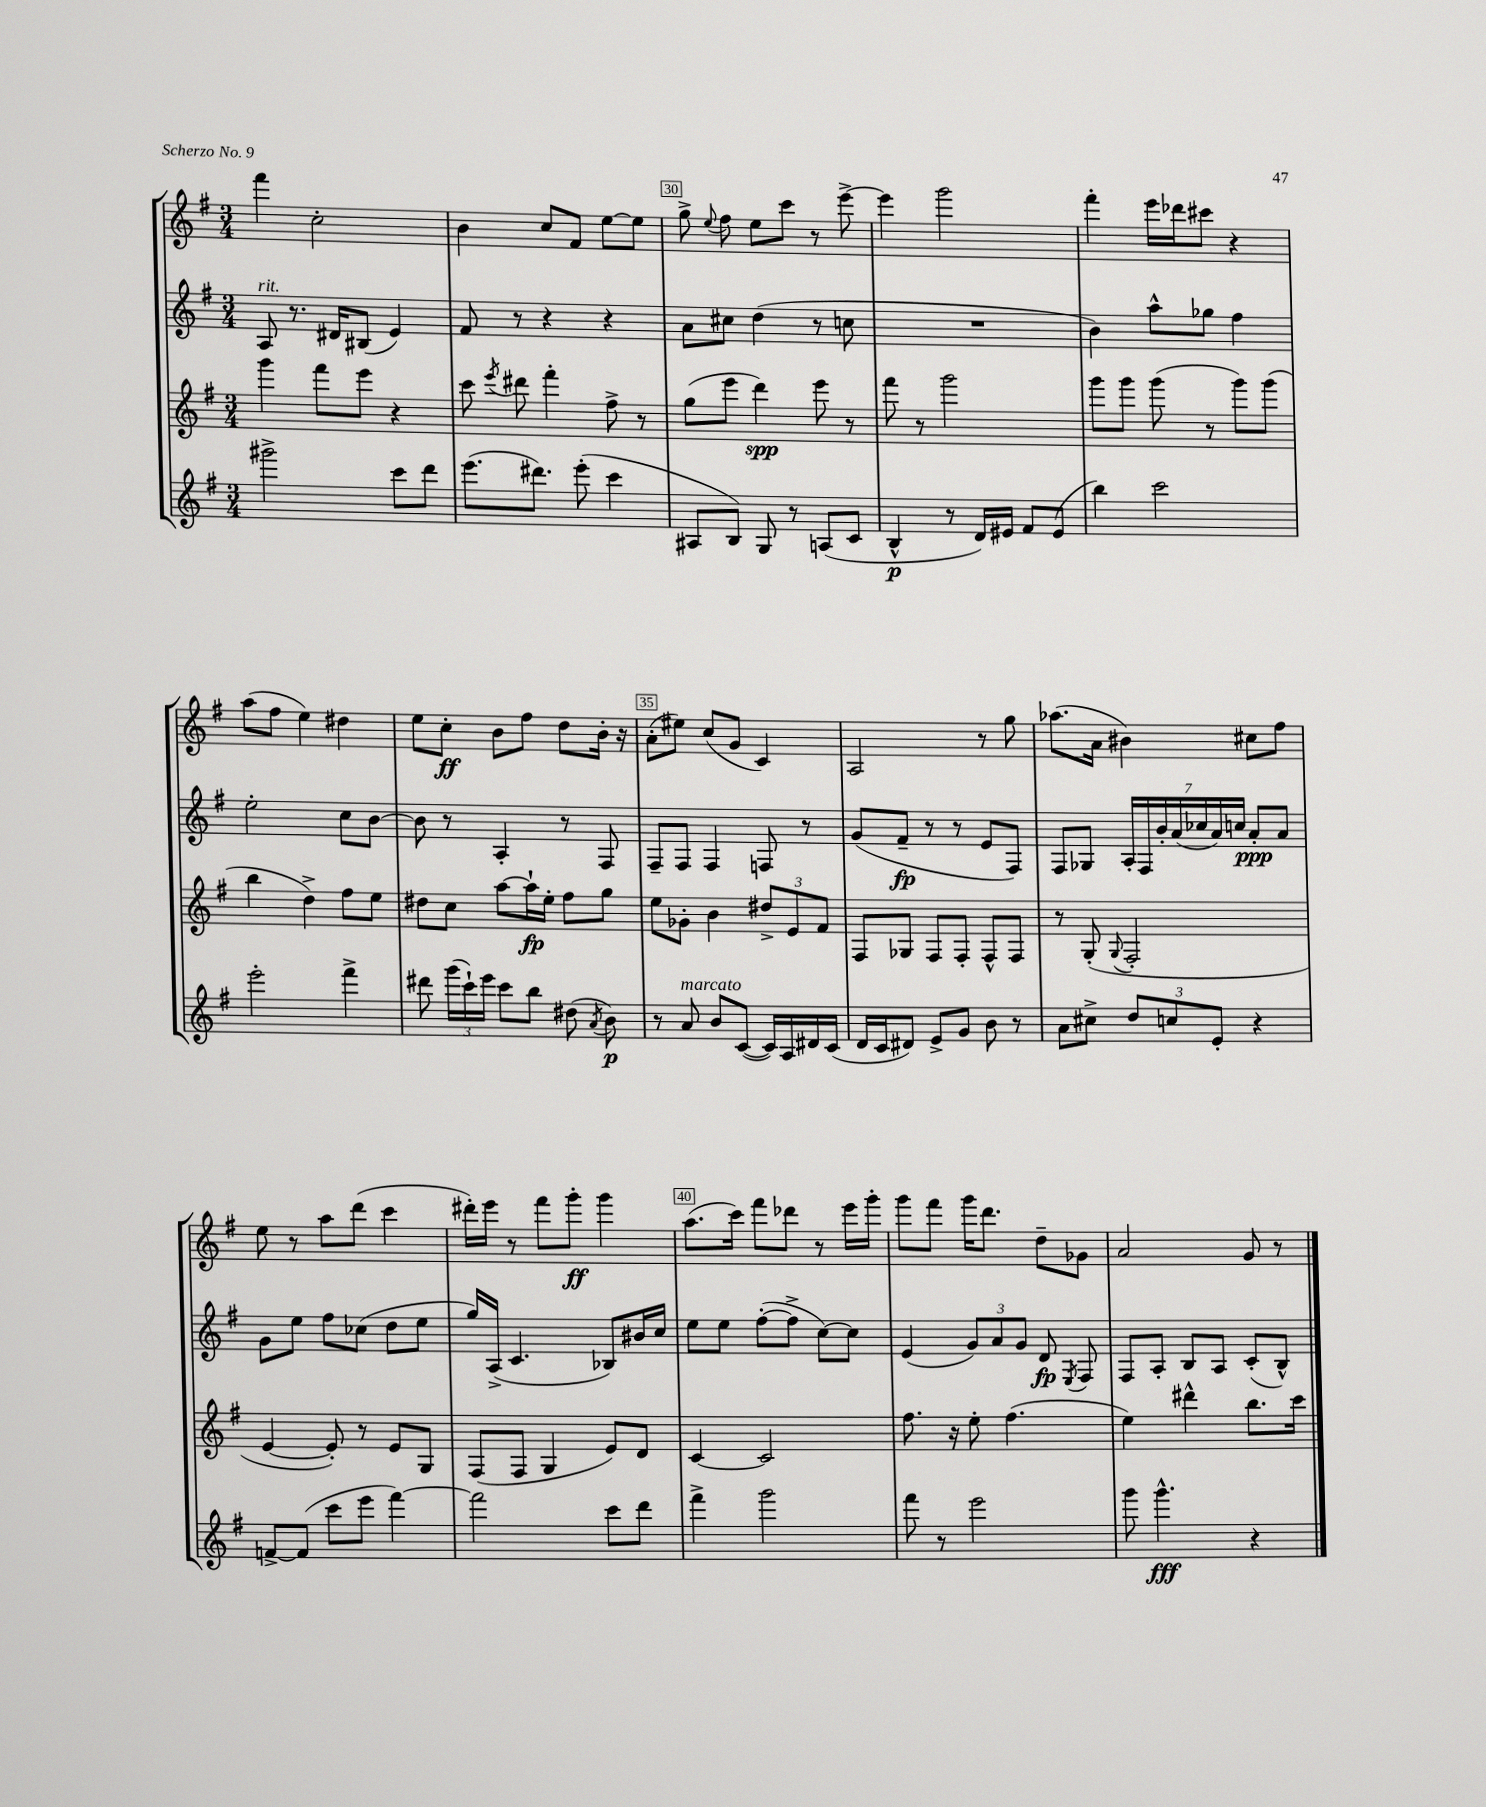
<<
\new StaffGroup <<
\new Staff = "s0" {
    \clef treble \key g \major \numericTimeSignature \time 3/4
    \autoBeamOff fis'''4 c''2-. |
    b'4 c''8[ fis'8] e''8[~ e''8] |
    g''8-> \appoggiatura { e''8 } fis''8 e''8[ c'''8] r8 e'''8~-> |
    e'''4 g'''2 |
    fis'''4-. e'''16[ des'''16 cis'''8] r4 |
    a''8[( fis''8] e''4) dis''4 |
    e''8[ c''8]-.\ff b'8[ fis''8] d''8[ b'16]-. r16 |
    a'8[-.( eis''8]) c''8[( g'8] c'4) |
    a2 r8 g''8 |
    aes''8.[( a'16] bis'4) cis''8[ fis''8] |
    e''8 r8 a''8[ d'''8]( c'''4 |
    dis'''16[-.) e'''16] r8 fis'''8[ g'''8]-.\ff g'''4 |
    a''8.[( c'''16]) fis'''8[ des'''8] r8 e'''16[ g'''16]-. |
    g'''8[ fis'''8] g'''16[ d'''8.] d''8[-- ges'8] |
    a'2 g'8 r8 \bar "|." |
}
\new Staff = "s1" {
    \clef treble \key g \major \numericTimeSignature \time 3/4
    \autoBeamOff a8^\markup { \italic "rit." } r8. dis'16[ bis8]( e'4) |
    fis'8 r8 r4 r4 |
    a'8[ cis''8] d''4( r8 c''8 |
    R2. |
    b'4) a''8[-^ ges''8] fis''4 |
    e''2-. c''8[ b'8]~ |
    b'8 r8 a4-. r8 fis8 |
    fis8[-- fis8] fis4 f8 r8 |
    g'8[( fis'8]--\fp r8 r8 e'8[ fis8]) |
    fis8[ ges8] \tuplet 7/4 { a16[-. fis16 b'16-. a'16( ces''16 a'16) c''16] } a'8[-.\ppp a'8] |
    g'8[ e''8] fis''8[ ces''8]( d''8[ e''8] |
    g''16[) a16]->( c'4. bes8[) bis'16 c''16] |
    e''8[ e''8] fis''8[~-.( fis''8]-> c''8[~) c''8] |
    e'4( \tuplet 3/2 { g'8[) a'8 g'8] } d'8\fp \acciaccatura { e8 } fis8 |
    fis8[ a8]-. b8[ a8] c'8[-.( b8]-^) \bar "|." |
}
\new Staff = "s2" {
    \clef treble \key g \major \numericTimeSignature \time 3/4
    \autoBeamOff g'''4 fis'''8[ e'''8] r4 |
    c'''8 \acciaccatura { e'''8 } dis'''8 fis'''4-. fis''8-> r8 |
    g''8[( e'''8] d'''4\spp) e'''8 r8 |
    fis'''8 r8 g'''2 |
    g'''8[ g'''8] g'''8( r8 g'''8[) g'''8]( |
    b''4 d''4->) fis''8[ e''8] |
    dis''8[ c''8] a''8[~ a''16-!\fp e''16]-. fis''8[ g''8] |
    e''8[ ges'8]-. b'4 \tuplet 3/2 { dis''8[-> e'8 fis'8] } |
    fis8[ ges8] fis8[ fis8]-. fis8[-^ fis8] |
    r8 g8-.( \appoggiatura { g8 } fis2-. |
    e'4~ e'8-.) r8 e'8[ g8] |
    fis8[( fis8] g4 e'8[) d'8] |
    c'4~ c'2 |
    fis''8. r16 e''8-. fis''4.( |
    e''4) dis'''4-^ b''8.[ c'''16] \bar "|." |
}
\new Staff = "s3" {
    \clef treble \key g \major \numericTimeSignature \time 3/4
    \autoBeamOff gis'''2-> c'''8[ d'''8] |
    e'''8.[( dis'''8.]) e'''8-.( c'''4 |
    ais8[ b8]) g8 r8 a8[( c'8] |
    b4-^\p r8 d'16[) eis'16] fis'8[ eis'8]( |
    b''4) c'''2 |
    e'''2-. fis'''4-> |
    dis'''8 \tuplet 3/2 { g'''16[( c'''16-!) e'''16] } c'''8[ b''8] dis''8( \acciaccatura { a'8 } b'8\p) |
    r8 a'8^\markup { \italic "marcato" } b'8[ c'8]~( c'16[) a16 dis'16 c'16]( |
    d'16[ c'16 dis'8]) e'8[-> g'8] b'8 r8 |
    a'8[ cis''8]-> \tuplet 3/2 { d''8[ c''8 e'8]-. } r4 |
    f'8[~-> f'8]( c'''8[ e'''8] fis'''4~) |
    fis'''2 c'''8[ d'''8] |
    fis'''4-> g'''2 |
    fis'''8 r8 e'''2 |
    g'''8 g'''4.-^\fff r4 \bar "|." |
}
>>
>>
\layout { \context { \Score currentBarNumber = #28 \override BarNumber.break-visibility = ##(#f #t #t) barNumberVisibility = #(every-nth-bar-number-visible 5) \override BarNumber.stencil = #(make-stencil-boxer 0.1 0.3 ly:text-interface::print) } }
